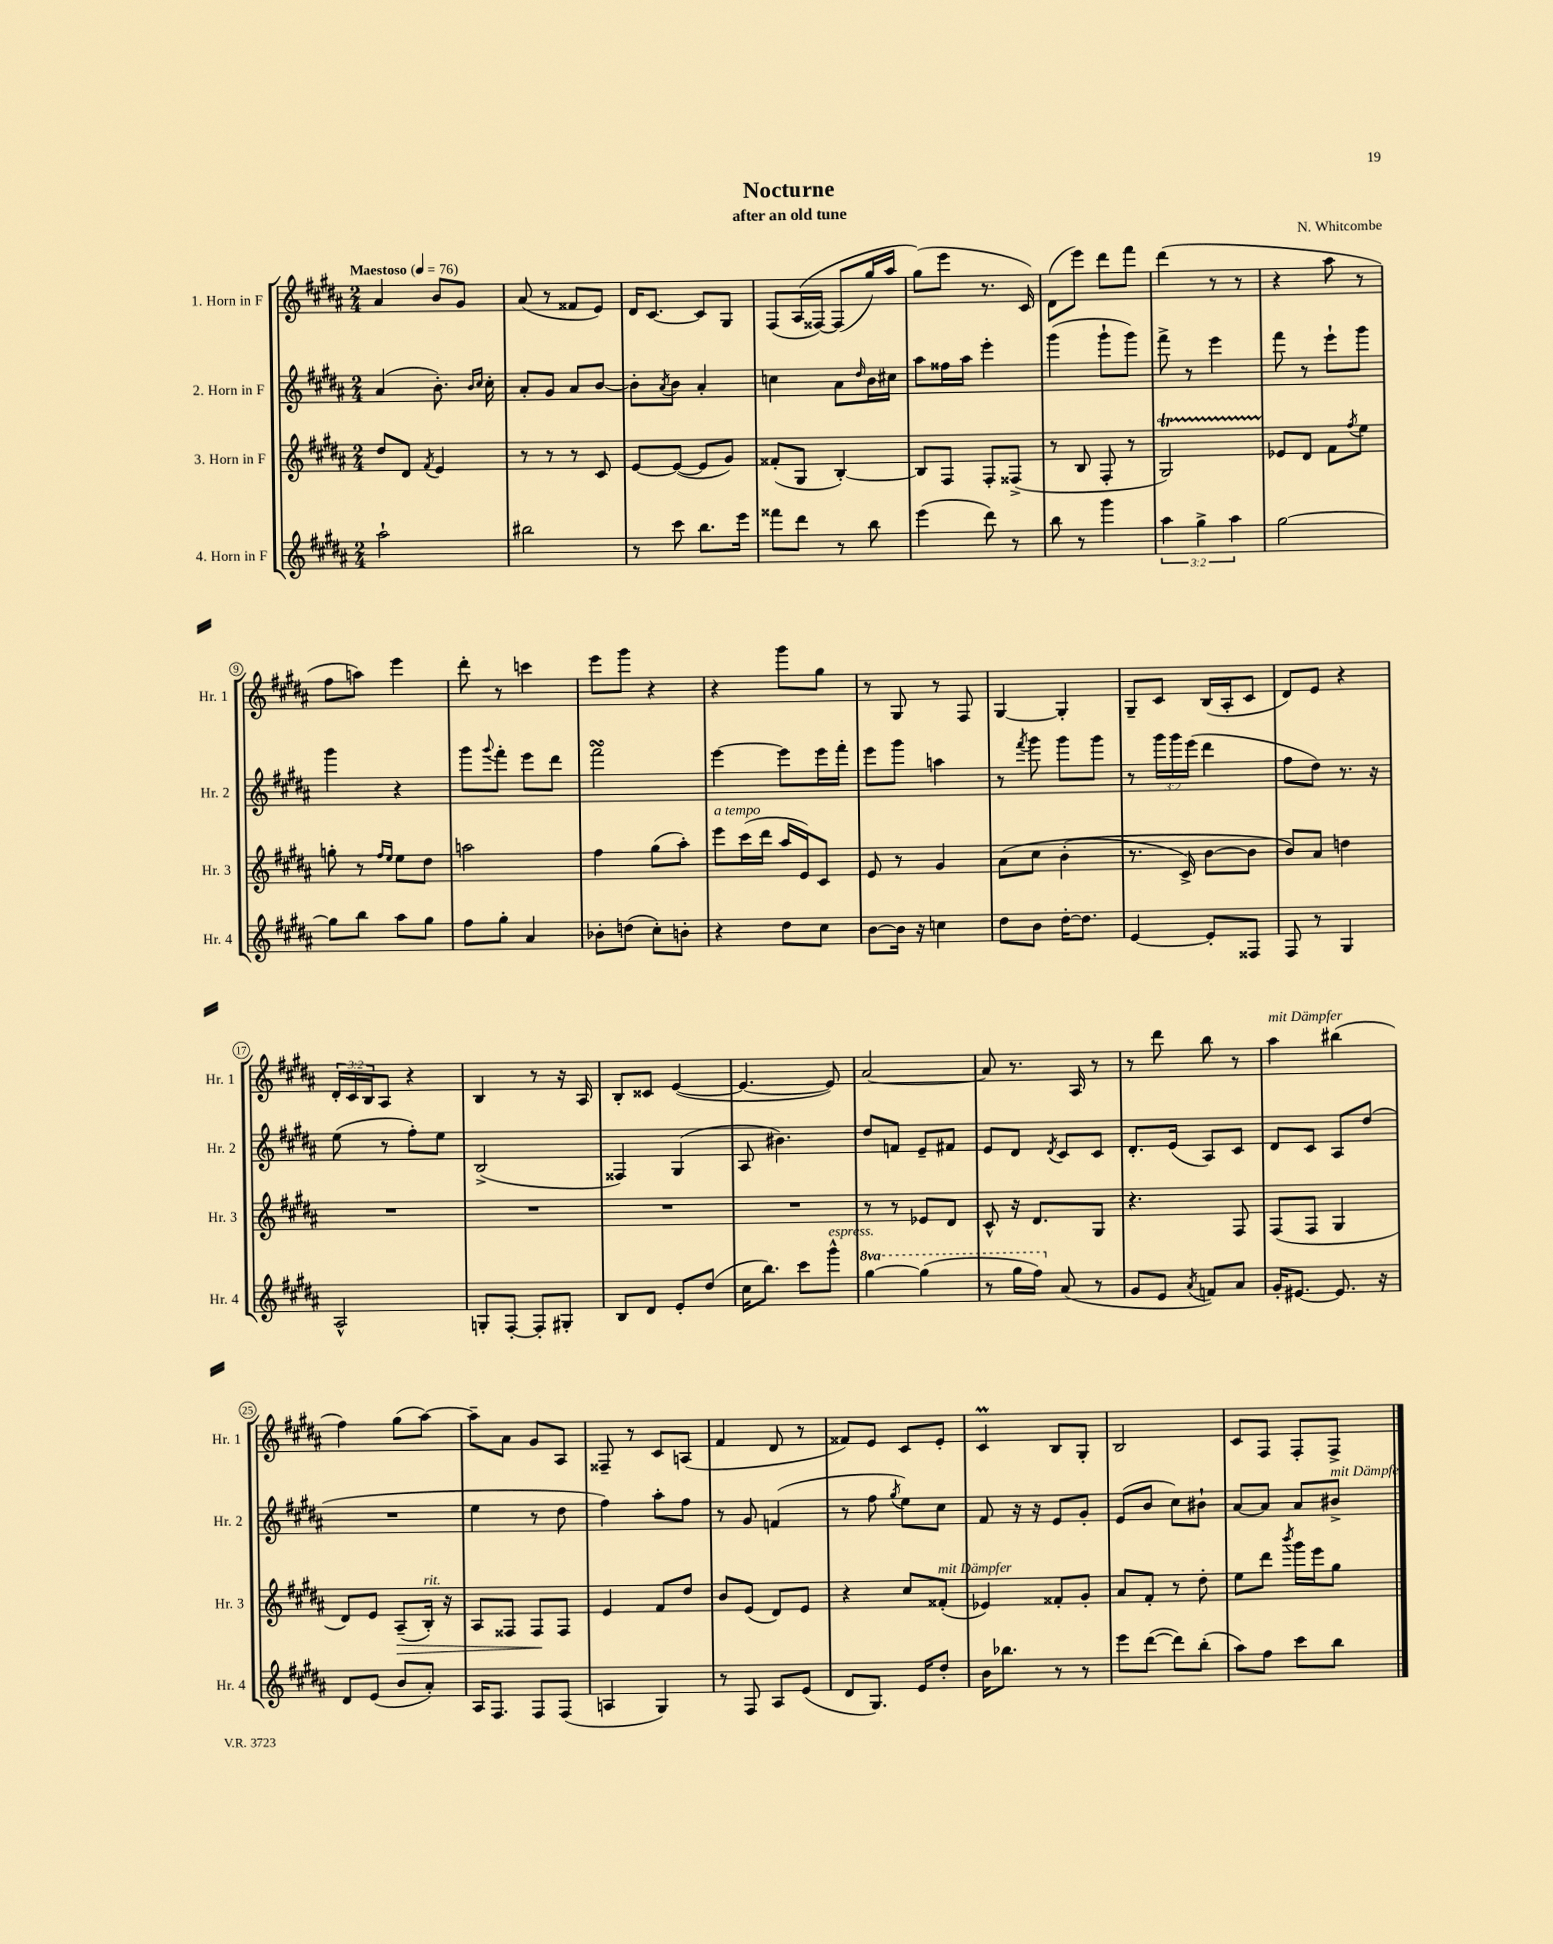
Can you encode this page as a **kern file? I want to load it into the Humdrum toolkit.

**kern	**kern	**kern	**kern
*staff4	*staff3	*staff2	*staff1
*clefG2	*clefG2	*clefG2	*clefG2
*k[f#c#g#d#a#]	*k[f#c#g#d#a#]	*k[f#c#g#d#a#]	*k[f#c#g#d#a#]
*M2/4	*M2/4	*M2/4	*M2/4
*MM76	*MM76	*MM76	*MM76
2aa#`	8dd#	(4a#	4a#
.	8d#	.	.
.	8qf#	.	.
.	4e	8.b')	8b
.	.	.	8g#
.	.	16qqb	.
.	.	16qqcc#	.
.	.	16cc#'	.
=	=	=	=
2bb#	8r	8a#'	(8a#
.	8r	8g#	8r
.	8r	8a#	8f##
.	8c#	[8b	8e)
=	=	=	=
8r	[8e	8b']	16d#
.	.	.	[8.c#
.	.	8qa#	.
8ccc#	(8e_	8b	.
8.bb	8e]	4a#'	8c#]
.	8g#)	.	8G#
16eee	.	.	.
=	=	=	=
8fff##	(8f##'	4cc	(8F#
8ddd#	8G#	.	&(16A#
.	.	.	[16F##)
8r	[4B')	8a#	(8F##]
.	.	16qqdd#	.
8bb	.	16b	16gg#)
.	.	16cc#	16aa#
=	=	=	=
(4eee	8B]	8aa#	(8gg#&)
.	8F#	16ff##	8eee
.	.	16aa#	.
8ddd#)	8F#'	4eee'	8.r
8r	(8F##^	.	.
.	.	.	16c#)
=	=	=	=
8bb	8r	(4ggg#	(8d#
8r	8B	.	8eee)
4ggg#	8F#'	8ggg#`	8ddd#
.	8r	8ggg#)	8fff#
=	=	=	=
6aa#	2G#)	8fff#^	(4ddd#
.	.	8r	.
6gg#^	.	.	.
.	.	4eee	8r
6aa#	.	.	.
.	.	.	8r
=	=	=	=
[2gg#	8e-	8fff#	4r
.	8d#	8r	.
.	8f#	8eee`	8aa#
.	8qff#	.	.
.	8ee	8ggg#	8r
=	=	=	=
8gg#]	8gg'	4ggg#	8ff#
8bb	8r	.	8aa)
.	16qqff#	.	.
.	16qqee	.	.
8aa#	8ee	4r	4eee
8gg#	8dd#	.	.
=	=	=	=
8ff#	2aa	8ggg#	8ddd#'
.	.	8qqggg#	.
8gg#'	.	8fff#'	8r
4a#	.	8eee	4ccc
.	.	8ddd#	.
=	=	=	=
8b-'	4ff#	2fff#	8eee
(8dd	.	.	8ggg#
8cc#')	(8gg#	.	4r
8b'	8aa#')	.	.
=	=	=	=
4r	8eee	[4eee	4r
.	(16ccc#	.	.
.	16ddd#	.	.
8dd#	16aa#	8eee]	8ggg#
.	16e)	.	.
8cc#	8c#	16eee	8gg#
.	.	16fff#'	.
=	=	=	=
[8b	8e	8eee	8r
16b]	8r	8ggg#	8G#
16r	.	.	.
4cc	4g#	4aa	8r
.	.	.	8F#
=	=	=	=
8dd#	&(8a#	8r	[4G#
.	.	8qfff#	.
8b	8cc#	8ggg#	.
[16dd#'	(4b'	8ggg#	4G#']
8.dd#]	.	.	.
.	.	8ggg#	.
=	=	=	=
[4e	8.r	8r	8G#~
.	.	24ggg#	8c#
.	.	24ggg#	.
.	16c#^)	.	.
.	.	(24eee	.
8e']	[8b	4ddd#	(16B
.	.	.	16A#'
8F##	8b]	.	8c#
=	=	=	=
8F#	8b&)	8ff#	8d#)
8r	8a#	8dd#)	8e
4G#	4dd	8.r	4r
.	.	16r	.
=	=	=	=
2A#^^	2r	(8ee	24d#'
.	.	.	24c#
.	.	.	24B
.	.	8r	8A#
.	.	8ff#')	4r
.	.	8ee	.
=	=	=	=
8G'	2r	(2B^	4B
[8F#'	.	.	.
8F#']	.	.	8r
8G#'	.	.	16r
.	.	.	16A#
=	=	=	=
8B	2r	4F##)	8B'
8d#	.	.	8c##
8e'	.	(4G#	([4e
(8dd#	.	.	.
=	=	=	=
16cc#	2r	8A#	4.e_
8.bb)	.	.	.
.	.	4.b#)	.
8ccc#	.	.	.
8ggg#^^	.	.	8e])
=	=	=	=
[4ggg#	8r	8dd#	[2a#
.	8r	8f	.
(4ggg#]	8e-	8e~	.
.	8d#	8f#	.
=	=	=	=
8r	8c#^^	8e	8a#]
16ggg#	16r	8d#	8.r
16fff#)	8.d#	.	.
.	.	8qd#	.
(8a#	.	8c#	.
.	.	.	16A#
8r	8G#	8c#	8r
=	=	=	=
8g#	4.r	8.d#'	8r
8e	.	.	8ddd#
.	.	(16e	.
8qa#	.	.	.
8f)	.	8A#)	8bb
8a#	8F#	8c#	8r
=	=	=	=
16g#'	(8F#	8d#	4aa#
[8.e#	.	.	.
.	8F#	8c#	.
8.e#]	4G#	8A#	(4bb#
.	.	(8dd#	.
16r	.	.	.
=	=	=	=
8d#	8d#)	2r	4ff#)
(8e	8e	.	.
8b	(8A#~	.	(8gg#
8a#')	16B')	.	[8aa#)
.	16r	.	.
=	=	=	=
16A#	8A#	4ee	8aa#~]
8.F#	.	.	.
.	8F##	.	8a#
8F#	8F##	8r	8g#
(8F#	8F##	8dd#	8A#
=	=	=	=
4A	4e	4ff#)	8F##~
.	.	.	8r
4G#)	8f#	8aa#'	8c#
.	8dd#	8ff#	(8A
=	=	=	=
8r	8b	8r	4f#
8F#	(8e	8g#	.
8A#	8d#)	(4f	8d#
(8e	8e	.	8r
=	=	=	=
8d#	4r	8r	8f##)
8.G#)	.	8ff#	8e
.	.	8qgg#	.
.	8cc#	8ee)	8c#
16e	.	.	.
8dd#'	(8f##'	8cc#	8e'
=	=	=	=
16b	4e-)	8f#	4c#
8.bb-	.	.	.
.	.	16r	.
.	.	16r	.
8r	8f##'	8e	8B
8r	8g#'	8g#'	8G#'
=	=	=	=
8eee	8a#	(8e	2B
([8ddd#	8f#'	8b	.
8ddd#])	8r	8cc#)	.
(8bb'	8dd#'	8b#`	.
=	=	=	=
8aa#)	8ee	[8a#	8c#
8ff#	8ddd#	8a#]	8F#
.	8qbbb	.	.
8ccc#	16ggg#	8a#	8F#'
.	16eee	.	.
8bb	8gg#	8b#^	8F#^
==	==	==	==
*-	*-	*-	*-
